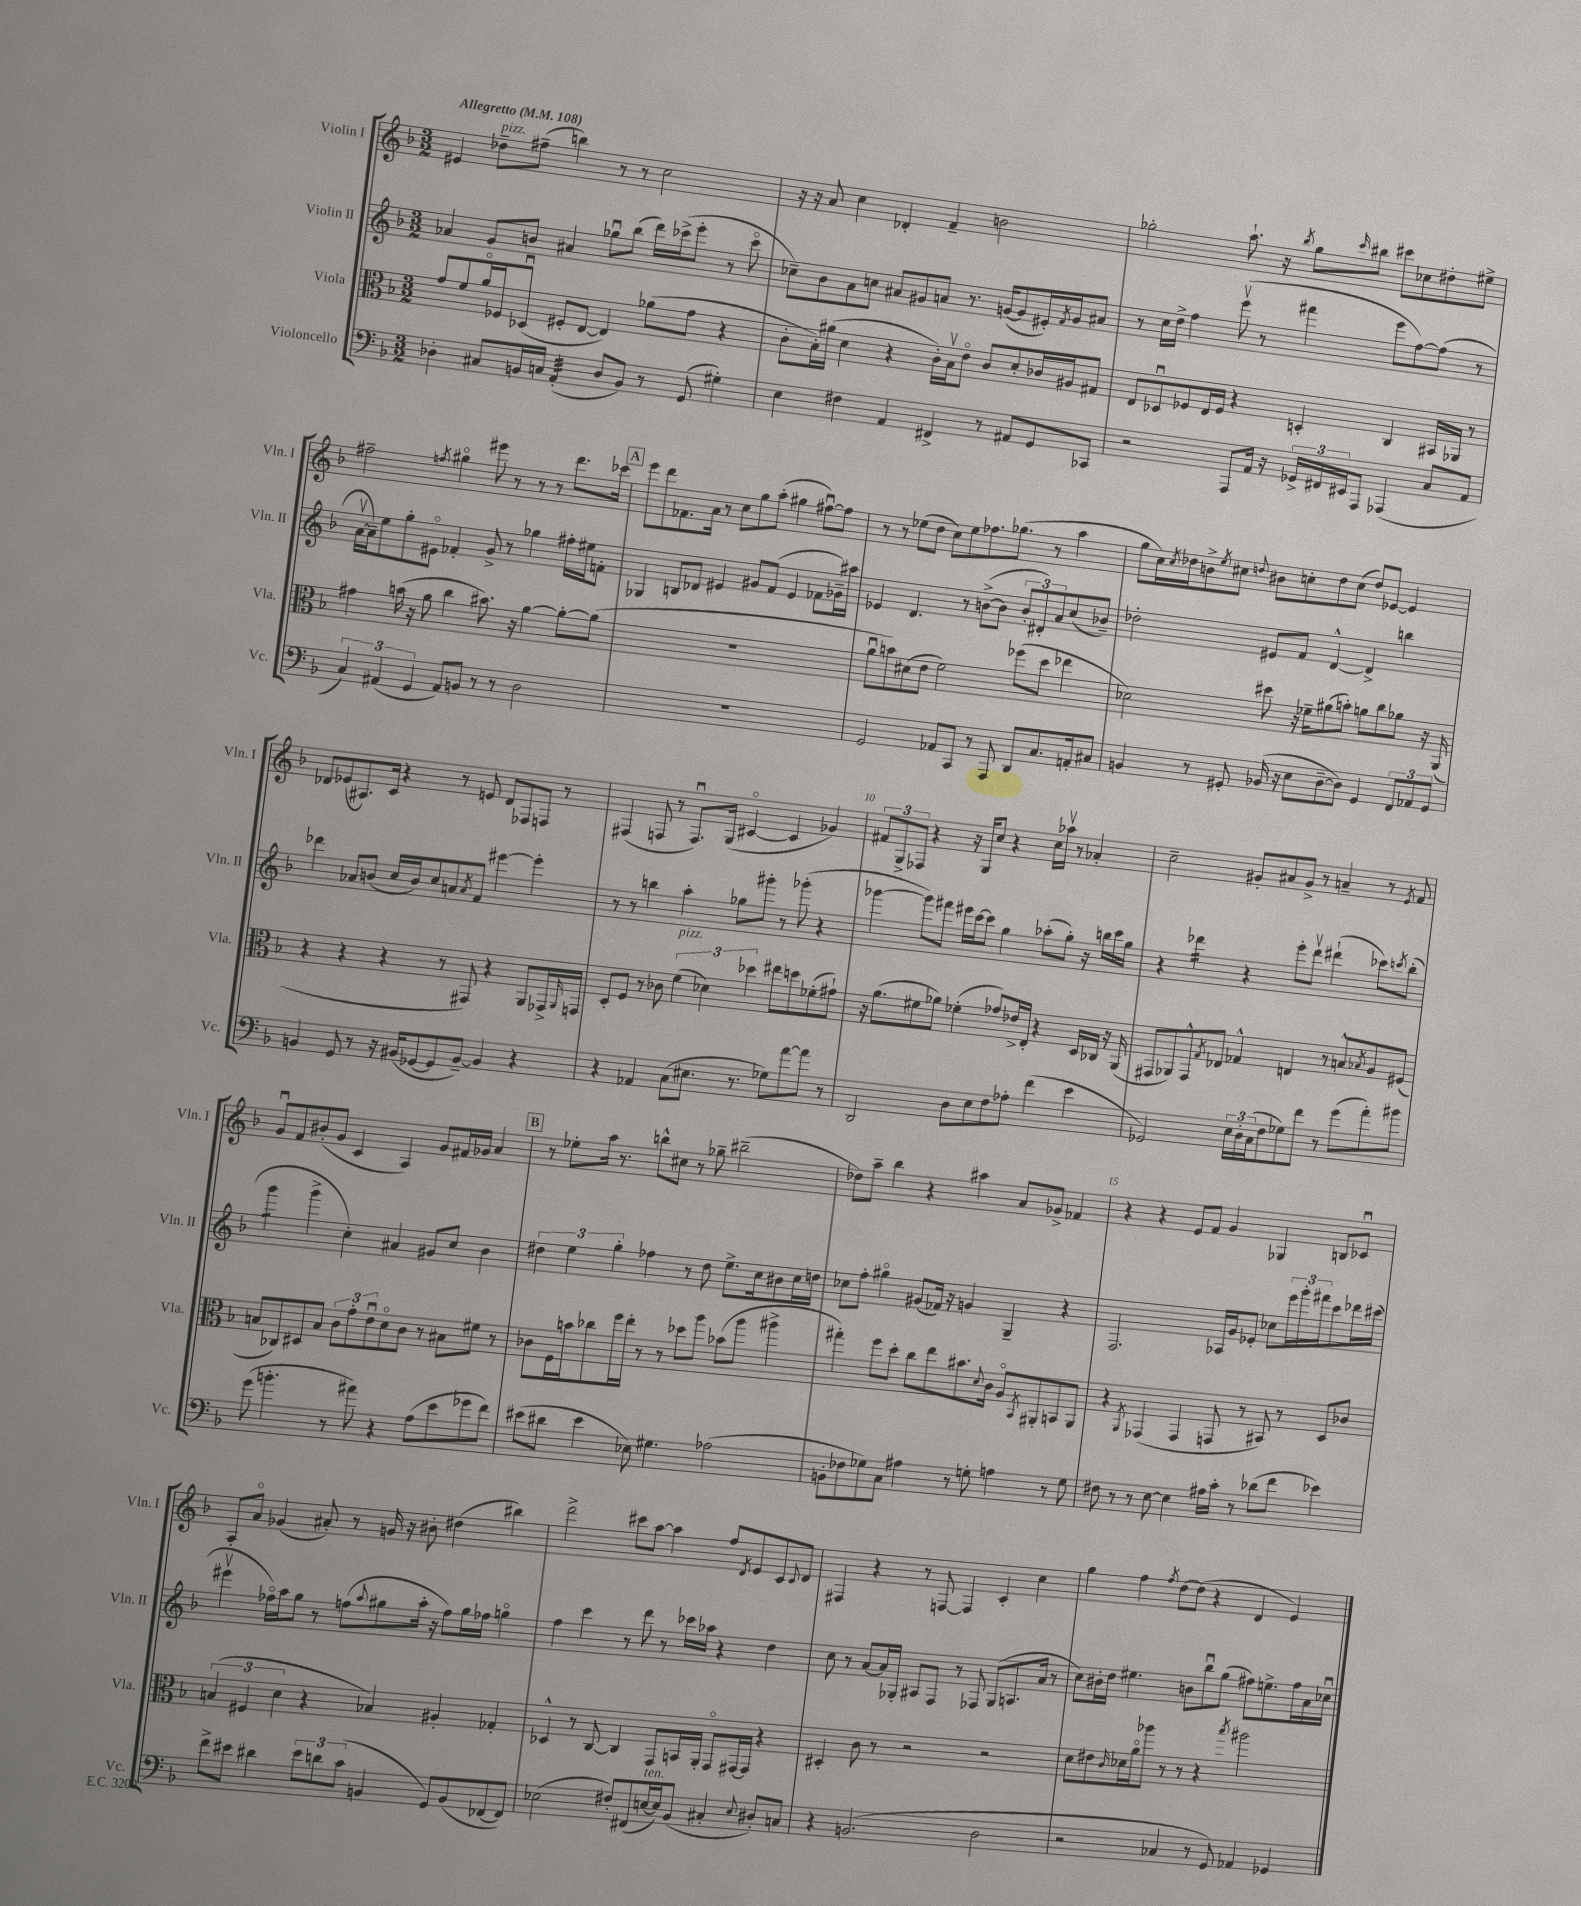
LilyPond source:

<<
\new StaffGroup <<
\new Staff = "s0" \with { instrumentName = "Violin I" shortInstrumentName = "Vln. I" } {
    \clef treble \key f \major \numericTimeSignature \time 3/2 \tempo "Allegretto" 4 = 108
    eis'4 des''8--^\markup { \italic "pizz." } fis''8--( b''4) r8 r8 c''2 |
    r16 r16 a'8 c''4 des'4-. f'4-- b'2 |
    ges''2-. a''8.-! r16 \acciaccatura { bes''8 } ges''8 \grace { c'''16 } bis''8 cis'''8 ces''8 dis''8-. eis''8-> |
    fis''2-- \acciaccatura { f''8 } gis''4\flageolet eis'''8 r8 r8 r8 d'''8. ces'''16 |
    \mark \markup { \box "A" } e'''8 d'''8 fes'8. a'16 r8 c''8 g''8 a''8-.( gis''4 fis''8~\downbow) fis''8 |
    r8 r8 ees''8( d''8 c''8) ees''8 fes''8. ges''8.( r8 a''4 |
    g''8 c''16) \acciaccatura { c''8 } des''16 b'8-> \acciaccatura { e''8 } cis''8 \appoggiatura { d''8 } bis'8 c''8-. d''8 c''8( d''8) ees'8~ ees'4 |
    des'8 ees'8( ais8.) c'16 r4 r8 e'8 des'8 fes8 f8 r8 |
    fis4( f8 r8 f8.\downbow) g16( cis'4~\flageolet cis'4 ges'4) |
    \tuplet 3/2 { fis'8 g8-> fes8 } r4 r16 g16 c''8 r4 c''16 aes''16\upbow r8 aes'4-. |
    c''2-- gis'8-. ais'8 gis'8-> r8 a'4-- r8 \acciaccatura { e'8 } f'8 |
    g'8\downbow f'8 bis'8-.( g'8 c'4 a4) g'8 fis'16 ges'16 a'4 |
    \mark \markup { \box "B" } r8 ees''8-. a''16 r8. b''8-^ cis''8 r8 ges''8-- bis''2--( |
    des''8) a''8-- bes''4 r4 ais''4 a'8 ges'8-> fes'4 |
    r4 r4 e'8 f'8 g'4 ges4 b8 ces'8\downbow |
    a8-. a'8\flageolet ges'4( ais'8-.) r8 g'16 r16 bis'8-. dis''4( bis''4) |
    d'''2-> cis'''8 a''8~ a''4 f''8 \acciaccatura { d'8 } e'8 c'8 \appoggiatura { c'8 } d'8 |
    fis4 r4 r8 f8~ f4 c'4-. c''4 |
    g''4 f''4 \acciaccatura { f''8 } d''8~ d''8( r4 d'4 e'4) \bar "|." |
}
\new Staff = "s1" \with { instrumentName = "Violin II" shortInstrumentName = "Vln. II" } {
    \clef treble \key f \major \numericTimeSignature \time 3/2
    aes'4 g'8 b'8 ais'4 ges''8\downbow bes''8( d'''16) ces'''16->( e'''8-. r8 ces'''8\flageolet |
    ces''8--) bes'8 a'8 c''8 ais'8 gis'8 a'8 r8. g'16~( g'8 eis'16-.) \acciaccatura { f'8 } g'16 ais'8 |
    r8 c''16 d''16-> f''4 e'''8\upbow( r8 fis'''4 e'''8 f''8~) f''8( r8 |
    a'16~\upbow a'16--) e''8 g''8-. eis'8\flageolet fes'4-. g'8-> r8 ges''4 fis''16-. eis''16 f'8-. |
    \mark \markup { \box "A" } ges4 b8 des'8 eis'4 gis'8 f'8( eis'4 fes'8 ges'16--) ais''16 |
    ees'4 d'4. r8 b'8~->( b'8 \tuplet 3/2 { b'8-. dis'8-.) a'8 } c''8( bes'8--) |
    des''2-. eis'8 f'8 d'4~-^ d'4-> b''4 |
    des'''4 aes'8 b'8( c''16 b'16) c''8 a'8 \acciaccatura { a'8 } f'8 eis'''4~ eis'''4-. |
    r8 r8 b''4 a''4-. ges''8 gis'''8-. r8 ges'''8-.( r4 |
    ges'''4~ ges'''8) fis'''8 eis'''16 c'''16~ c'''8 g''4 aes''8-.( g''8-.) r16 b''16 c'''16 g''16 |
    r4 des'''4:16 r4 e'''8-. des'''8\upbow dis'''4-!( ces'''8) \acciaccatura { c'''8 } bes''8-.( |
    g'''4:8 g'''4-> c''4-.) ais'4 gis'8 c''8 bes'4 |
    \mark \markup { \box "B" } \tuplet 3/2 { dis''4 e''4 g''4-. } fes''4 r8 dis''8 e''8.-> c''16 bis'8 c''16 d''16 |
    ces''8 f''8-. gis''4\flageolet gis'8( fes'16) r16 g'4 g4-- r4 |
    f2. aes16 g'16 ees'8-. ces''8 \tuplet 3/2 { e'''16 g'''16-. fis'''16 } c'''8 des'''16 cis'''16( |
    eis'''4\upbow fes''16\flageolet) a''16 g''8 r8 f''8( \appoggiatura { a''8 } gis''8 a''16-. r16 f''8) gis''16 fes''16 g''4\flageolet |
    f''4 c'''4 r8 d'''8 r8 ces'''16 aes''16 r4 d''4 |
    c''8 r8 a'8~ a'16 ges16-. ais8 f8 r8 fes8 ges8( a8. a'16 r8 |
    c''8) bis'16-. d''16 eis''4. b'8 bes''8\downbow g''8( fis''8) e''8.-> fis''16 a'16 ces''16\downbow \bar "|." |
}
\new Staff = "s2" \with { instrumentName = "Viola" shortInstrumentName = "Vla." } {
    \clef alto \key f \major \numericTimeSignature \time 3/2
    g'8 f'8 a'16\flageolet fes16 des8\downbow( fis8-. e8~ e4) aes'8( g'8 r4 |
    c'8-. bes16-.) ais'16( d'4 r4 c'16-.) bes16\upbow e'8\flageolet c'8 d'8-. ces'16 ais16 gis8 |
    e8 des8\downbow fes8 e16 fes16 r4 d4-. c4 bis,16 aes,16 r8 |
    gis'4 b'16( r16 a'8 c''4 bis'8.) r16 a'4~ a'8~-. a'8( |
    \mark \markup { \box "A" } R1. |
    a'8\downbow b'8) dis'8( e'8 f'2) fes''8( d''8 ees''4 |
    des'2) dis''8 r16 fes'16-- ais'8( b'8-.) a'8 c''8 aes'8 r16 a,16( |
    r4 r4 r4 r8 gis,8) r4 a,8 ges,16-> \grace { a,16 } g,16 |
    d8-. f8 r8 ces'8 \tuplet 3/2 { f'4^\markup { \italic "pizz." }( des'4) des''4 } eis''8 d''8 fes'8-.( gis'8-!) |
    r16 a'8.( fis'8 aes'8) fes'4-.( ges'8) ees'16-> e16-. r4 d16 ces16 r16 a,16( |
    gis,8 aes,8) gis,8-^ \acciaccatura { g8 } ees8 ges4-^ e4 r8 b8-^ \acciaccatura { bes8 } a8 fis8( |
    b8 ces8) dis8 b8 \tuplet 3/2 { c'8 g'8-. e'8\downbow } d'8\flageolet c'8 r8 bis8 fis'8 r8 |
    \mark \markup { \box "B" } ces'8 f16 b'16 ces''8 f''16 e''16-. r8 r8 des''8 a''8 bes'8( a''8 ais''4-> |
    gis''4-.) f''8 d''8-. c''8 e''8 bis'8. \appoggiatura { d'8 } c'16 a8\flageolet \acciaccatura { bes,8 } ais,8-. b,8 ais,8 |
    r4 \acciaccatura { a,8 } ges,4( ges,4 g,8 r8 bis,8) r8 d8 ces'8 |
    \tuplet 3/2 { b4( fis4 d'4 } r4 bes4) ais4-. ges4-. |
    des4-^ r8 c8~ c4 g,8 b,16 a,16-. g,8\flageolet gis,16~ gis,16 r4 |
    dis4-. c'8 r8 r2 r2 |
    d'8 eis'8 \grace { c'16 } des'16 a'16\flageolet aes''8 r8 r8 r4 \acciaccatura { bes''8 } ais''2 \bar "|." |
}
\new Staff = "s3" \with { instrumentName = "Violoncello" shortInstrumentName = "Vc." } {
    \clef bass \key f \major \numericTimeSignature \time 3/2
    des4-. cis8 b,16 c16 a,4:32-.( des8 b,8) r8 g,8( gis4-.) |
    e4 fis4 a,4 fis,4-> r8 ais,8 g,8 ces,8 |
    r2 a,,8 a,16 r16 \tuplet 3/2 { ges,16-> fis,16 eis,16 } a,,8 aes,,4( c8 a,8 |
    \tuplet 3/2 { c4) ais,4( g,4 } ais,8) b,8 r8 r8 d2 |
    \mark \markup { \box "A" } R1. |
    g,2 aes,8 c,8 r8 a,,8 d,8 c8. a,16-. cis8 |
    b,4 r8 gis,8-. bes,16( r16 e8 d8~-- d8) gis,4 \tuplet 3/2 { f,8 aes,8 gis,8 } |
    b,4 g,8 r8 r16 bis,16( ges,8~ ges,8 bis,8~--) bis,4 r4 |
    r4 aes,4 c8( eis8. r8. ges8) a'8~ a'8 r8 |
    d,2 d8 e8 f8 aes8-. f'4( e'4 |
    ges,2) \tuplet 3/2 { e16 d16-. c16( } f8 ges8) f'8 r8 g'8( a'8-.) bis'8 |
    g'8( b'4.-. r8 ais'8) r4 a8( e'8 ges'8 f'8) |
    \mark \markup { \box "B" } eis'8( dis'8 eis'4 ees8) gis4. aes2( |
    b,8-. fes8 ges8) c8 ais4 r8 g8-. a4 r8 g8 |
    fis8 r8 r8 e8~ e4 ais16 c'16-. r8 des'8( f'8 ees'4) |
    f'8-> eis'8 dis'4 \tuplet 3/2 { eis'8 d'8 c'8( } b,4 g,8) b,8( fes,8~ fes,8) |
    ees2( fis8-.) fis,8( e16~^\markup { \italic "ten." } e16) bes,8( cis4-. \appoggiatura { e8 } dis8-.) c8 |
    r4 b,2.( d2 |
    r2 ces4 r8 g,8) aes,4 ges,4 \bar "|." |
}
>>
>>
\layout { \context { \Score \override BarNumber.break-visibility = ##(#f #t #t) barNumberVisibility = #(every-nth-bar-number-visible 5) } }
